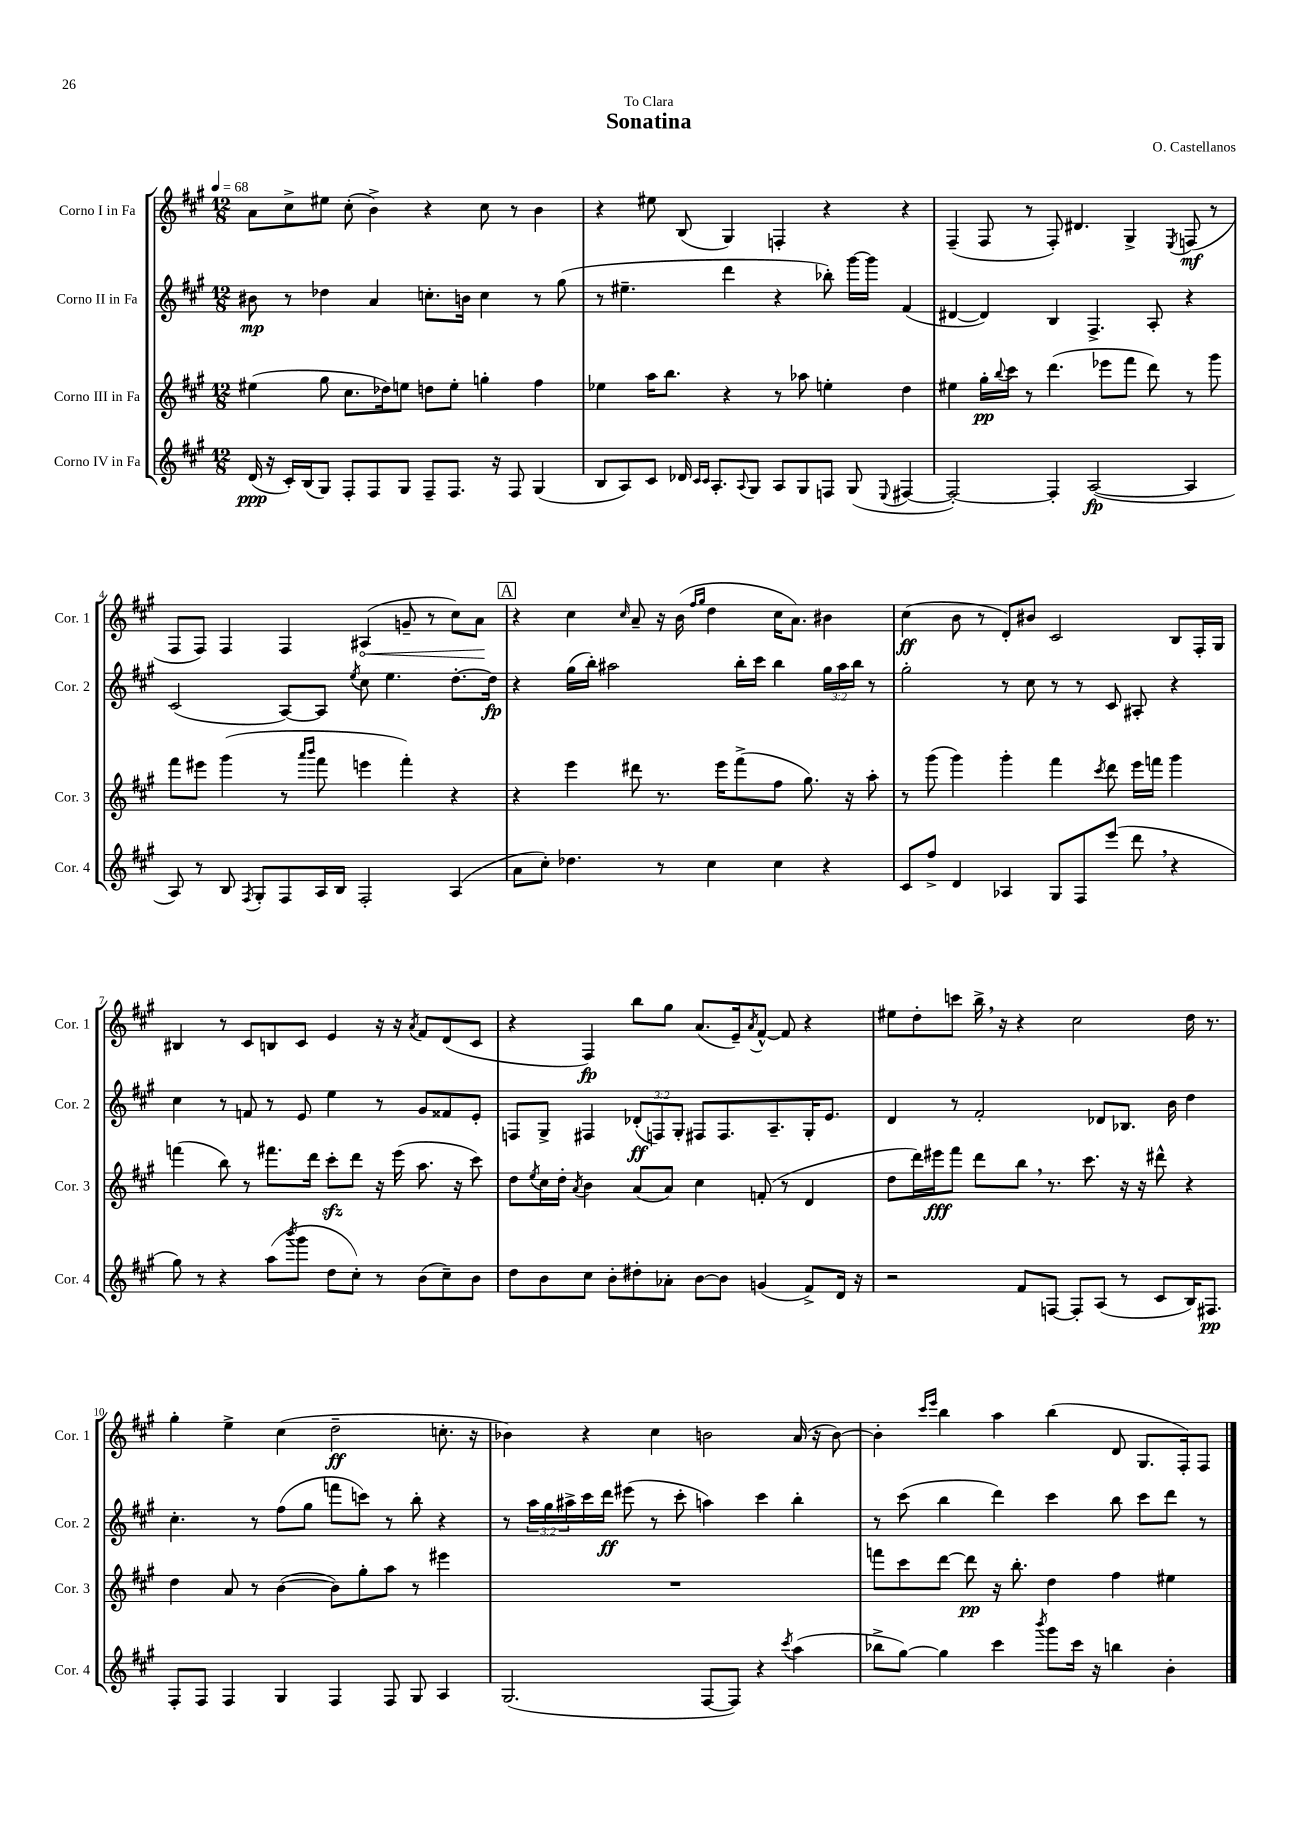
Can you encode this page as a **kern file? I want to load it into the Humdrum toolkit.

**kern	**kern	**kern	**kern
*staff4	*staff3	*staff2	*staff1
*clefG2	*clefG2	*clefG2	*clefG2
*k[f#c#g#]	*k[f#c#g#]	*k[f#c#g#]	*k[f#c#g#]
*M12/8	*M12/8	*M12/8	*M12/8
*MM68	*MM68	*MM68	*MM68
(16d/	(4ee#\	8b#\	8a\L
16r	.	.	.
16c#'/LL)	.	8r	8cc#^\
(16B/J	.	.	.
8G#/J)	8gg#\	4dd-\	8ee#\J
8F#'/L	8.cc#\L	.	(8cc#'\
8F#/	.	4a/	4b^\)
.	16dd-\k)	.	.
8G#/J	8ee\J	.	.
8F#~/L	8dd\L	8.cc'\L	4r
8.F#/J	8ee'\J	.	.
.	.	16b\Jk	.
.	4gg'\	4cc\	8cc#\
16r	.	.	.
8F#/	.	.	8r
(4G#/	4ff#\	8r	4b\
.	.	(8gg#\	.
=	=	=	=
8B/L	4ee-\	8r	4r
8A/)	.	4.ee#~\	.
8c#/J	16aa\LK	.	8ee#\
.	8.bb\J	.	.
16d-/	.	.	(8B/
16qqc#/LL	.	.	.
16qqc#/JJ	.	.	.
8.A'/L	.	.	.
.	4r	4ddd\	4G#/)
8qqA/	.	.	.
8G#/J	.	.	.
8A/L	8r	4r	4F'/
8G#/	8aa-\	.	.
8F/J	4ee'\	8bb-'\)	4r
(8G#/	.	[16ggg#\LL	.
.	.	16ggg#\]JJ	.
8qqE/	.	.	.
[4F#/	4dd\	(4f#/	4r
=	=	=	=
2F#'/_)	4ee#\	[4d#/	(4F#~/
.	16gg#'\LL	4d#/])	8F#/
.	8qqbb/	.	.
.	16ccc#\JJ	.	.
.	8r	.	8r
4F#'/]	(4.ddd\	4B/	8F#'/)
.	.	.	4.d#/
([2A/	.	4.F#^/	.
.	8eee-\L	.	.
.	8fff#\J	.	4G#^/
.	8ddd\)	8A'/	.
.	.	.	8qE/
4A/]	8r	4r	(8F/
.	8ggg#\	.	8r
=	=	=	=
8A/)	8fff#\L	(2c#/	8F#/L
8r	8eee#\J	.	8F#/J)
8B/	(4ggg#\	.	4F#/
8qF#/	.	.	.
8G#'/L	.	.	.
8F#/	8r	[8A/L)	4F#/
.	16qqaaa/LL	.	.
.	16qqbbb/JJ	.	.
16A/L	8fff#\	8A/]J	.
16B/JJ	.	.	.
.	.	8qee/	.
2F#'/	4eee\	8cc#\	(4A#/
.	.	4.ee\	.
.	4fff#'\)	.	8g~/
.	.	.	8r
(4A/	4r	[8.dd'\L	8cc#\L)
.	.	.	8a\J
.	.	16dd\]Jk	.
=	=	=	=
8a\L	4r	4r	4r
8cc#'\J)	.	.	.
4.dd-\	4eee\	(16gg#\LL	4cc#\
.	.	16bb'\JJ)	.
.	.	2aa#\	.
.	.	.	16qqcc#/
.	8ddd#\	.	8a~/
8r	8.r	.	16r
.	.	.	(16b\
.	.	.	16qqff#/LL
.	.	.	16qqgg#/JJ
4cc#\	.	.	4dd\
.	16eee\LK	.	.
.	(8fff#^\	16bb'\LL	.
.	.	16ccc#\JJ	.
4cc#\	8ff#\J	4bb\	16cc#\LK
.	.	.	8.a\J)
.	8.gg#\)	.	.
4r	.	24gg#\LL	4b#\
.	.	24aa#\	.
.	16r	.	.
.	.	24bb\JJ	.
.	8aa'\	8r	.
=	=	=	=
8c#/L	8r	2gg#'\	(4cc#\
8ff#^/J	(8ggg#\	.	.
4d/	4ggg#\)	.	8b\
.	.	.	8r
4A-/	4ggg#'\	8r	8d'/L)
.	.	8cc#\	8b#/J
8G#/L	4fff#\	8r	2c#/
8F#/	.	8r	.
.	8qccc#/	.	.
(8eee/J	8ddd\	8c#/	.
8ddd\	16eee\LL	8A#'/	.
.	16fff\JJ	.	.
4r	4ggg#\	4r	8B/L
.	.	.	16F#'/L
.	.	.	16G#/JJ
=	=	=	=
8gg#\)	(4fff\	4cc#\	4B#/
8r	.	.	.
4r	8bb\)	8r	8r
.	8r	8f/	8c#/L
(8aa\L	8.fff#\L	8r	8B/
8qbbb/	.	.	.
8ggg#\J	.	8e/	8c#/J
.	16ddd\Jk	.	.
8dd\L	8ccc#'\L	4ee\	4e/
8cc#'\J)	8ddd\J	.	.
8r	16r	8r	16r
.	(16eee\	.	16r
.	.	.	8qa/
(8b\L	8.aa\	8g#/L	8f#/L
8cc#~\)	.	8f##/	(8d/
.	16r	.	.
8b\J	8ccc#\)	8e'/J	8c#/J
=	=	=	=
8dd\L	8dd\L	8F/L	4r
.	8qee/	.	.
8b\	16cc#\L	8G#^/J	.
.	16dd'\JJ	.	.
.	8qa/	.	.
8cc#\J	4b\	4F#/	4F#/)
8b'\L	.	.	.
8dd#'\	(8a/L	(12d-'/L	8bb\L
.	.	12F/)	.
8a-'\J	8a/J)	.	8gg#\J
.	.	12G#'/J	.
[8b\L	4cc#\	8F#/L	(8.a/L
8b\]J	.	8.F#/	.
.	.	.	16e~/k)
.	.	.	8qa/
(4g/	(8f'/	.	[8f#^^/J
.	.	8.A~/	.
.	8r	.	8f#/]
8f#^/L)	4d/	16G#'/K	4r
.	.	8.e/J	.
16d/Jk	.	.	.
16r	.	.	.
=	=	=	=
2r	8dd\L	4d/	8ee#\L
.	16ddd\L)	.	8dd'\
.	16eee#\J	.	.
.	8fff#\J	8r	8ccc\J
.	8ddd\L	2f#'/	16bb^\
.	.	.	16r
8f#/L	8bb\J	.	4r
[8F/J	8.r	.	.
8F'/]L	.	.	2cc#\
.	8.ccc#\	.	.
(8A/J	.	8d-/L	.
8r	16r	8.B-/J	.
.	16r	.	.
8c#/L	8ddd#^^\	.	.
.	.	16b\	.
16B/K)	4r	4dd\	16dd\
8.F#/J	.	.	8.r
=	=	=	=
8F#'/L	4dd\	4.cc#'\	4gg#'\
8F#/J	.	.	.
4F#/	8a/	.	4ee^\
.	8r	8r	.
4G#/	([4b\	(8ff#\L	(4cc#\
.	.	8gg#\J	.
4F#/	8b\]L)	8fff\L	2dd~\
.	8gg#'\	8ccc\J)	.
8F#/	8aa\J	8r	.
8G#/	8r	8bb'\	.
4A/	4eee#\	4r	8.cc'\
.	.	.	16r
=	=	=	=
(2.G#/	1.r	8r	4b-\)
.	.	24aa\LL	.
.	.	24gg#\	.
.	.	24aa#^\	.
.	.	16ccc#\	4r
.	.	16ddd\JJ	.
.	.	(8eee#\	.
.	.	8r	4cc#\
.	.	8ccc#'\	.
[8F#/L	.	4aa\)	2b\
8F#/]J)	.	.	.
4r	.	4ccc#\	.
8qccc#/	.	.	.
(4aa\	.	4bb'\	(16a/
.	.	.	16r
.	.	.	[8b\)
=	=	=	=
8bb-^\L	8fff\L	8r	4b'\]
[8gg#\J)	8ccc#\	(8ccc#\	.
.	.	.	16qqccc#/LL
.	.	.	16qqeee/JJ
4gg#\]	[8ddd\J	4bb\	4bb\
.	8ddd\]	.	.
4ccc#\	16r	4ddd\)	4aa\
.	8.bb'\	.	.
8qbbb/	.	.	.
8ggg#\L	4dd\	4ccc#\	(4bb\
16ccc#\Jk	.	.	.
16r	.	.	.
4bb\	4ff#\	8bb\	8d/
.	.	8ccc#\L	8.G#/L
4b'\	4ee#\	8ddd\J	.
.	.	.	16F#'/k)
.	.	8r	8F#/J
==	==	==	==
*-	*-	*-	*-
